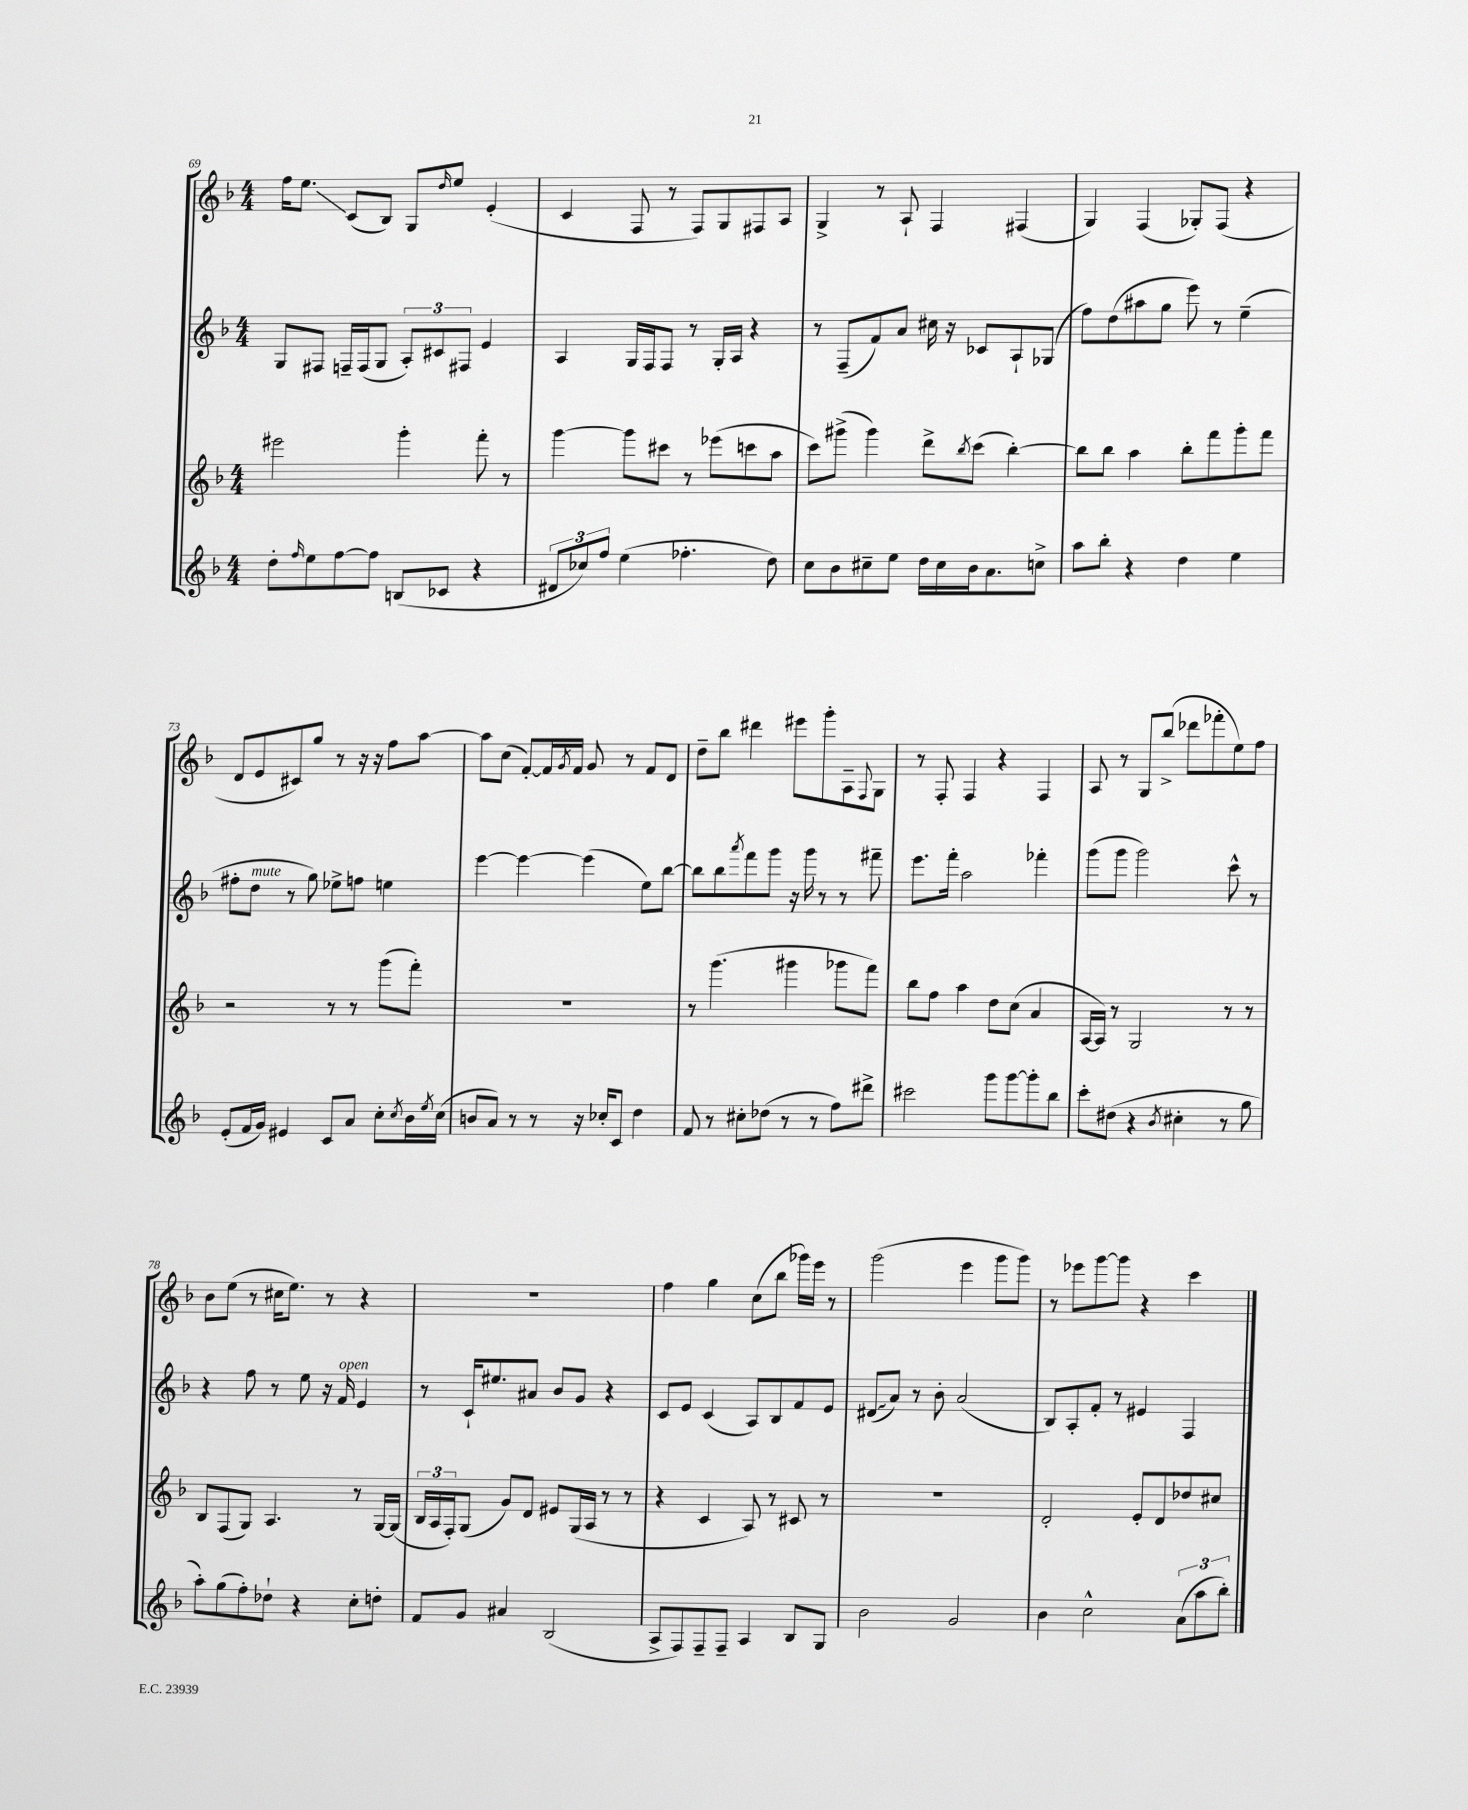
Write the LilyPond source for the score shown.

<<
\new StaffGroup <<
\new Staff = "s0" {
    \clef treble \key f \major \numericTimeSignature \time 4/4
    f''16 e''8.\glissando c'8( bes8) g8 \grace { d''16 } e''8 e'4-.( |
    c'4 f8 r8 f8) g8 fis8 a8 |
    g4-> r8 a8-! f4 fis4( |
    g4) f4( ges8-.) f8( r4 |
    d'8 e'8 cis'8) g''8 r8 r16 r16 f''8 a''8~ |
    a''8 c''8( f'8~-.) f'16 \acciaccatura { g'8 } f'16 g'8 r8 f'8 d'8 |
    d''8-- bes''8 dis'''4 eis'''8 g'''8-. a8-- \appoggiatura { f8 } g8 |
    r8 f8-. f4 r4 f4 |
    a8 r8 g8 bes''8->( des'''8 fes'''8-. e''8) f''8 |
    bes'8 e''8( r8 cis''16 e''8.) r8 r4 |
    R1 |
    f''4 g''4 c''8( bes''8 ges'''16) e'''16 r8 |
    g'''2( e'''4 g'''8 g'''8) |
    r8 ees'''8 g'''8~ g'''8 r4 c'''4 \bar "|." |
}
\new Staff = "s1" {
    \clef treble \key f \major \numericTimeSignature \time 4/4
    g8 fis8 f16-- f16( g8 \tuplet 3/2 { a8-.) cis'8 fis8 } e'4 |
    a4 g16 f16 f8 r8 g16-. a16 r4 |
    r8 f8--( f'8) a'8 cis''16 r16 ces'8 a8-! ges8( |
    f''8) d''8( ais''8 g''8 e'''8) r8 e''4--( |
    fis''8-. d''8^\markup { \italic "mute" } r8 g''8) ees''8-> f''8 e''4 |
    e'''4~ e'''4~ e'''4( e''8) bes''8~ |
    bes''8 bes''8 \acciaccatura { a'''8 } f'''8 g'''8 r16 g'''16 r8 r8 fis'''8-- |
    e'''8. f'''16-. a''2 fes'''4-. |
    g'''8( g'''8 g'''2) c'''8-^ r8 |
    r4 f''8 r8 e''8 r16 f'16^\markup { \italic "open" } e'4 |
    r8 c'16-! eis''8. ais'8 bes'8 g'8 r4 |
    c'8 e'8 c'4( a8) bes8 f'8 e'8 |
    \once \override Glissando.style = #'zigzag dis'8\glissando( a'8) r8 bes'8-. a'2( |
    bes8) a8-. f'8-. r8 eis'4 f4 \bar "|." |
}
\new Staff = "s2" {
    \clef treble \key f \major \numericTimeSignature \time 4/4
    eis'''2 g'''4-. f'''8-. r8 |
    g'''4~ g'''8 cis'''8 r8 ees'''8( c'''8 a''8 |
    c'''8) gis'''8->( gis'''4) d'''8-> \acciaccatura { bes''8 } c'''8( bes''4~-.) |
    bes''8 bes''8 a''4 bes''8-. f'''8 g'''8-. f'''8 |
    r2 r8 r8 g'''8( f'''8-.) |
    R1 |
    r8 g'''4.( gis'''4 ges'''8 f'''8) |
    bes''8 f''8 a''4 d''8 c''8( a'4 |
    a16~ a16) r8 g2 r8 r8 |
    bes8 f8( g8) a4. r8 g16~ g16( |
    \tuplet 3/2 { bes16 a16 f16-.) } g8( g'8) d'8 eis'8 g16( a16 r8 r8 |
    r4 c'4 a8) r8 cis'8 r8 |
    R1 |
    d'2-. e'8-. d'8 des''8 cis''8 \bar "|." |
}
\new Staff = "s3" {
    \clef treble \key f \major \numericTimeSignature \time 4/4
    d''8-. \grace { f''16 } e''8 f''8~ f''8 b8( ces'8 r4 |
    \tuplet 3/2 { dis'8 ces''8) f''8 } e''4( fes''4.-. d''8) |
    c''8 bes'8 cis''8-- e''8 d''16 cis''16 bes'16 a'8. c''8-> |
    a''8 bes''8-. r4 d''4 e''4 |
    e'8-.( f'16 g'16) eis'4 c'8 a'8 c''8-. \acciaccatura { c''8 } bes'16 \acciaccatura { e''8 } c''16( |
    b'8 a'8) r8 r8 r16 ces''16-. c'8 d''4 |
    f'8 r8 cis''8-. des''8( r8 r8 f''8) dis'''8-> |
    cis'''2 g'''8 g'''8~ g'''8-. bes''8 |
    c'''8-. dis''8( r4 \acciaccatura { bes'8 } cis''4-. r8 g''8 |
    a''8-.) g''8( f''8-.) des''8-! r4 c''8-. d''8-. |
    f'8 g'8 ais'4 bes2( |
    a8-> f8) f8-- f8-- a4 bes8 g8 |
    bes'2 g'2 |
    bes'4 c''2-^ \tuplet 3/2 { a'8( a''8 bes''8-.) } \bar "|." |
}
>>
>>
\layout { \context { \Score currentBarNumber = #69 } }
